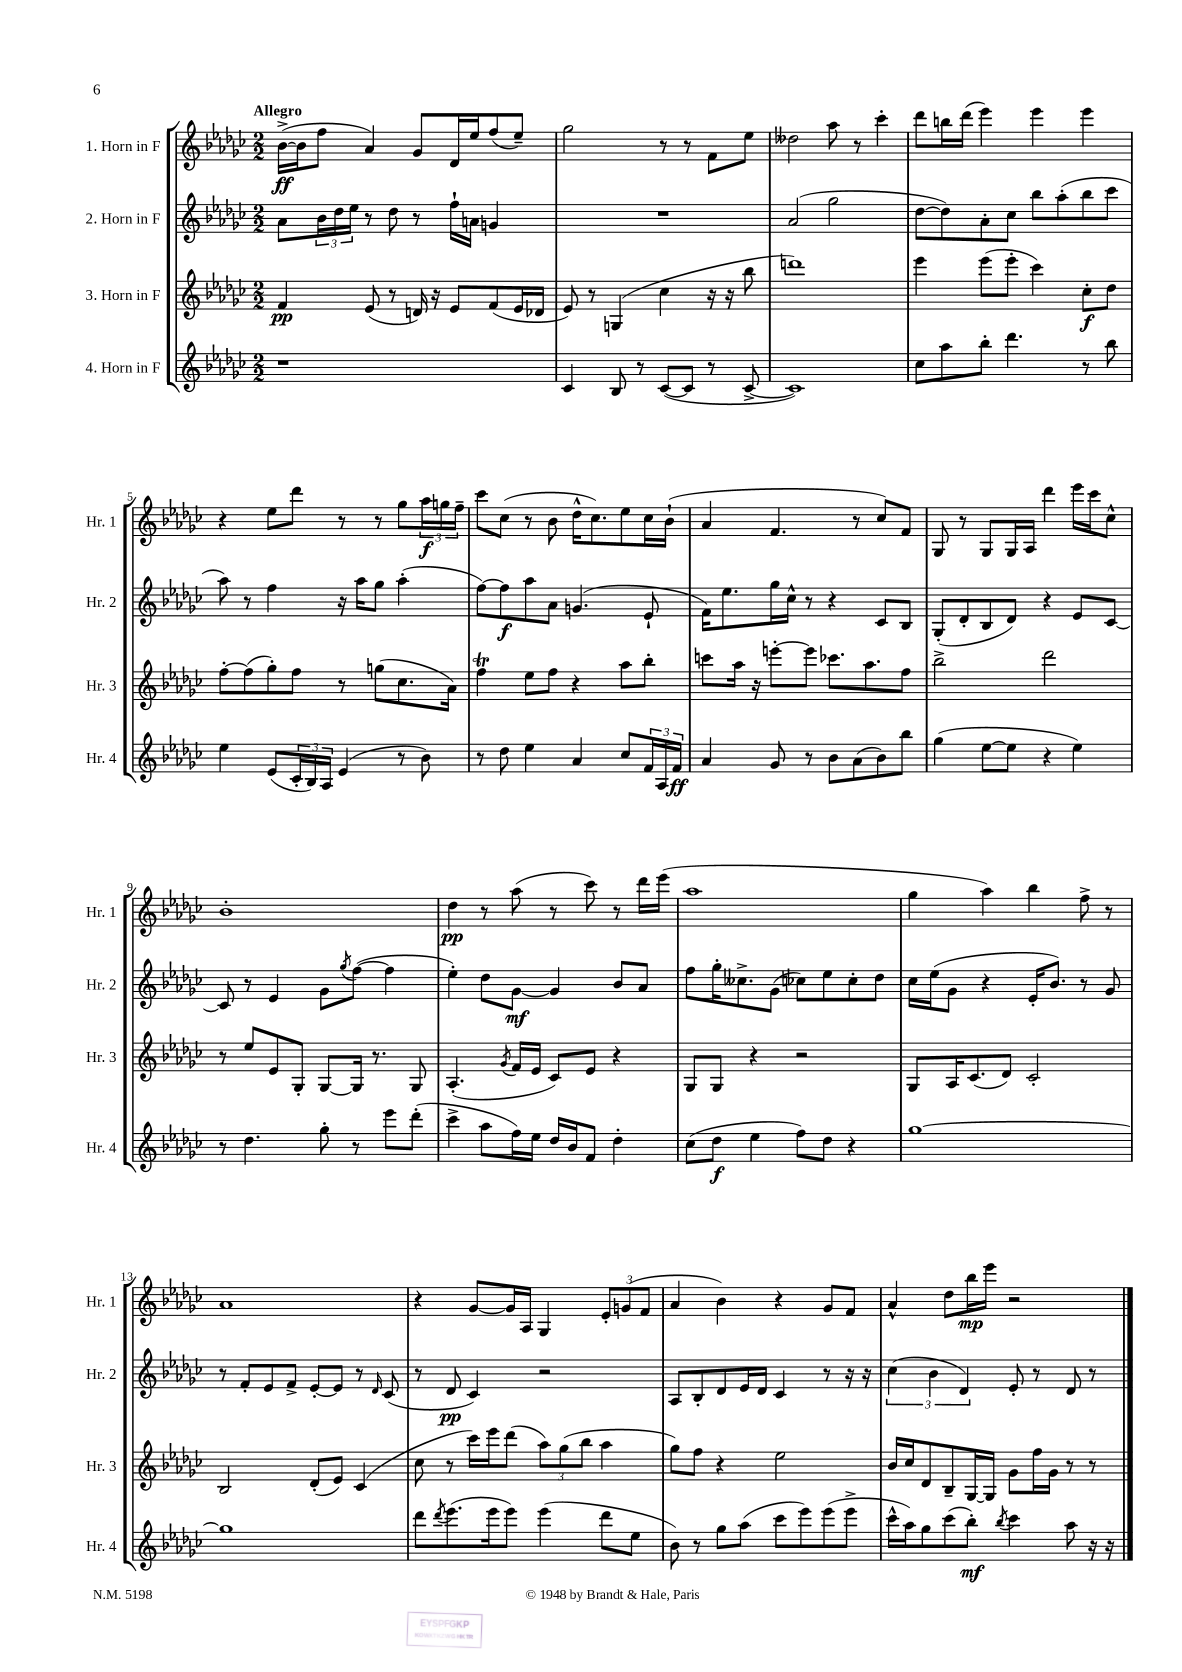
<<
\new StaffGroup <<
\new Staff = "s0" \with { instrumentName = "1. Horn in F" shortInstrumentName = "Hr. 1" } {
    \clef treble \key ges \major \numericTimeSignature \time 2/2 \tempo "Allegro"
    bes'16~->\ff( bes'16 f''8 aes'4) ges'8 des'16 ees''16 f''8( ees''8--) |
    ges''2 r8 r8 f'8 ees''8 |
    deses''2 aes''8 r8 ces'''4-. |
    des'''8 b''16 des'''16( ees'''4) ees'''4 ees'''4 |
    r4 ees''8 des'''8 r8 r8 ges''8 \tuplet 3/2 { aes''16\f g''16 f''16-- } |
    ces'''8 ces''8( r8 bes'8 des''16-^ ces''8.) ees''8 ces''16 bes'16-!( |
    aes'4 f'4. r8 ces''8) f'8 |
    ges8 r8 ges8 ges16 aes16 des'''4 ees'''16 ces'''16 ces''8-^ |
    bes'1-. |
    des''4\pp r8 aes''8( r8 ces'''8) r8 des'''16 ees'''16( |
    aes''1 |
    ges''4 aes''4) bes''4 f''8-> r8 |
    aes'1 |
    r4 ges'8~ ges'16 aes16 ges4 \tuplet 3/2 { ees'8-. g'8( f'8 } |
    aes'4 bes'4) r4 ges'8 f'8 |
    aes'4-^ des''8 bes''16\mp ees'''16 r2 \bar "|." |
}
\new Staff = "s1" \with { instrumentName = "2. Horn in F" shortInstrumentName = "Hr. 2" } {
    \clef treble \key ges \major \numericTimeSignature \time 2/2
    aes'8 \tuplet 3/2 { bes'16 des''16 ees''16 } r8 des''8 r8 f''16-! a'16 g'4 |
    R1 |
    aes'2( ges''2 |
    des''8~ des''8) aes'8-. ces''8 bes''8 aes''8-.( bes''8 ces'''8 |
    aes''8) r8 f''4 r16 aes''16 ges''8 aes''4-.( |
    f''8~) f''8\f aes''8 aes'8 g'4.( ees'8-! |
    f'16) ees''8. ges''16 ces''16-^ r8 r4 ces'8 bes8 |
    ges8-.( des'8-. bes8 des'8) r4 ees'8 ces'8~ |
    ces'8 r8 ees'4 ges'8 \acciaccatura { ges''8 } f''8~( f''4 |
    ees''4-.) des''8 ges'8~\mf ges'4 bes'8 aes'8 |
    f''8 ges''16-. ceses''8.-> ges'8( ces''8) ees''8 ces''8-. des''8 |
    ces''16 ees''16( ges'8 r4 ees'16-. bes'8.) r8 ges'8 |
    r8 f'8-. ees'8 f'8-> ees'8~-. ees'8 r8 \grace { des'16 } ces'8( |
    r8 des'8\pp ces'4) r2 |
    aes8 bes8-. des'8 ees'16 des'16 ces'4 r8 r16 r16 |
    \tuplet 3/2 { ces''4( bes'4 des'4) } ees'8-. r8 des'8 r8 \bar "|." |
}
\new Staff = "s2" \with { instrumentName = "3. Horn in F" shortInstrumentName = "Hr. 3" } {
    \clef treble \key ges \major \numericTimeSignature \time 2/2
    f'4\pp ees'8( r8 d'16) r16 ees'8 f'8( ees'16 des'16 |
    ees'8) r8 g4( ces''4 r16 r16 bes''8 |
    d'''1) |
    ees'''4 ees'''8( ees'''8-. ces'''4) ces''8-.\f des''8 |
    f''8~-. f''8( ges''8-.) f''8 r8 g''8( ces''8. aes'16) |
    f''4\trill ees''8 f''8 r4 aes''8 bes''8-. |
    c'''8 aes''16 r16 e'''8~-. e'''8 ces'''8. aes''8. f''8 |
    bes''2-> des'''2 |
    r8 ees''8 ees'8 ges8-. ges8~ ges16 r8. ges8 |
    aes4.-.( \acciaccatura { ges'8 } f'16 ees'16 ces'8) ees'8 r4 |
    ges8 ges8 r4 r2 |
    ges8 aes16 ces'8.( des'8) ces'2-. |
    bes2 des'8-.( ees'8) ces'4( |
    ces''8 r8 ces'''16) ees'''16 des'''8( \tuplet 3/2 { aes''8) ges''8( bes''8 } aes''4 |
    ges''8) f''8 r4 ees''2 |
    bes'16 ces''16 des'8 bes8-- ges16~ ges16 ges'8 f''16 ges'16 r8 r8 \bar "|." |
}
\new Staff = "s3" \with { instrumentName = "4. Horn in F" shortInstrumentName = "Hr. 4" } {
    \clef treble \key ges \major \numericTimeSignature \time 2/2
    r1 |
    ces'4 bes8 r8 ces'8~( ces'8 r8 ces'8~-> |
    ces'1) |
    ces''8 aes''8 bes''8-. des'''4. r8 bes''8 |
    ees''4 ees'8( \tuplet 3/2 { ces'16-. bes16) aes16 } ees'4( r8 bes'8) |
    r8 des''8 ees''4 aes'4 ces''8 \tuplet 3/2 { f'16 aes16 f'16\ff } |
    aes'4 ges'8 r8 bes'8 aes'8( bes'8) bes''8 |
    ges''4( ees''8~ ees''8 r4 ees''4) |
    r8 des''4. ges''8-. r8 ees'''8 des'''8-.( |
    ces'''4-> aes''8 f''16) ees''16 des''16 bes'16 f'8 des''4-. |
    ces''8( des''8\f ees''4 f''8) des''8 r4 |
    ges''1~ |
    ges''1 |
    des'''8 \acciaccatura { des'''8 } ees'''8.( ees'''16 ees'''8) ees'''4( des'''8 ees''8 |
    bes'8) r8 ges''8 aes''8( ces'''8 ees'''8) ees'''8( ees'''8-> |
    ces'''16-^ aes''16) ges''8 ces'''8( bes''8-.\mf) \acciaccatura { bes''8 } ces'''4 aes''8 r16 r16 \bar "|." |
}
>>
>>
